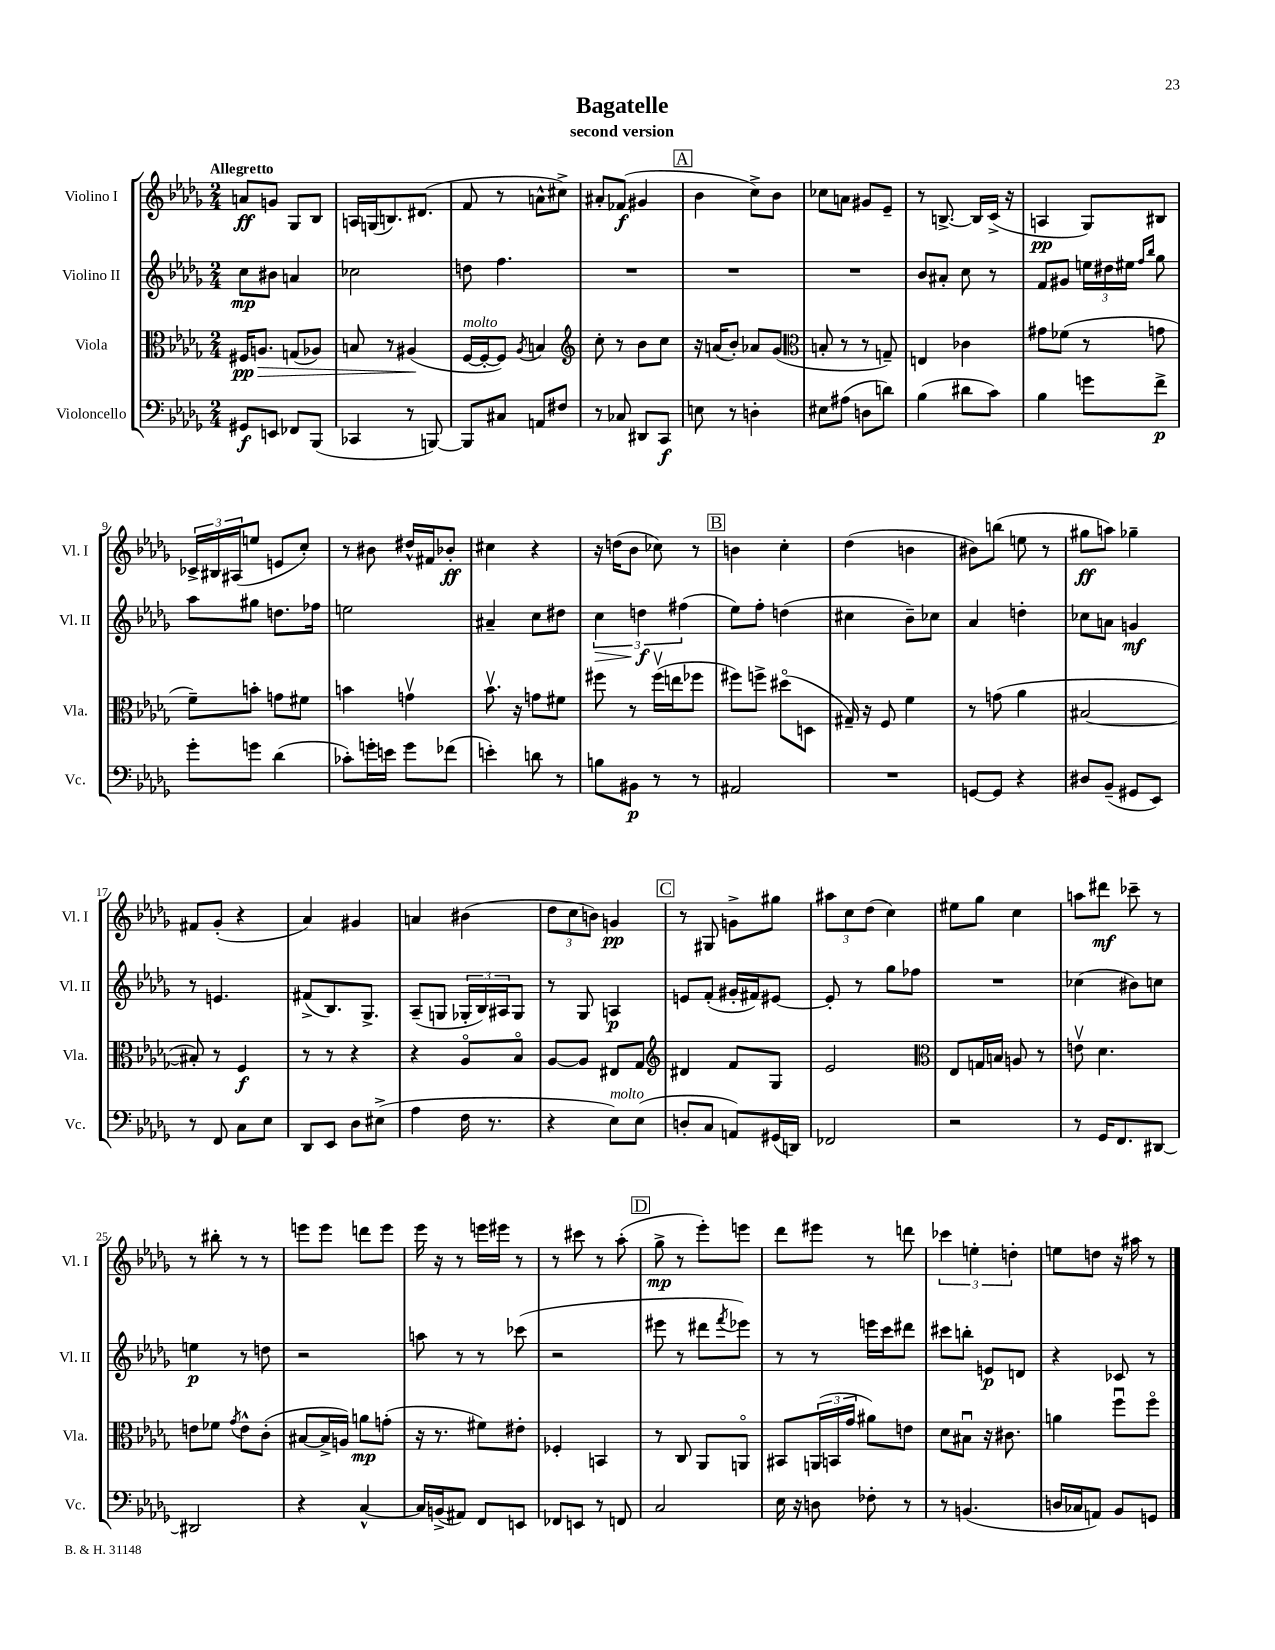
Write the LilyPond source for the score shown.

\header { title = "Bagatelle" subtitle = "second version" }
<<
\new StaffGroup <<
\new Staff = "s0" \with { instrumentName = "Violino I" shortInstrumentName = "Vl. I" } {
    \clef treble \key des \major \numericTimeSignature \time 2/4 \tempo "Allegretto"
    a'8\ff g'8 ges8 bes8 |
    a16 g16( b8.) dis'8.( |
    f'8 r8 a'8-^ cis''8->) |
    ais'8-. fes'8\f( gis'4 |
    \mark \markup { \box "A" } bes'4 c''8->) bes'8 |
    ces''8 a'8 gis'8 ees'8-- |
    r8 b8.~-> b16 c'16->( r16 |
    a4\pp ges8) bis8 |
    \tuplet 3/2 { ces'16-> bis16 ais16( } e''8 e'8 c''8-.) |
    r8 bis'8 dis''16-^ fis'16 bes'8-.\ff |
    cis''4 r4 |
    r16 d''16( bes'8 ces''8) r8 |
    \mark \markup { \box "B" } b'4 c''4-. |
    des''4( b'4 |
    bis'8) b''8( e''8 r8 |
    gis''8\ff a''8) ges''4-- |
    fis'8 ges'8-.( r4 |
    aes'4) gis'4 |
    a'4 bis'4( |
    \tuplet 3/2 { des''8 c''8 b'8) } g'4\pp |
    \mark \markup { \box "C" } r8 gis8 g'8-> gis''8 |
    \tuplet 3/2 { ais''8 c''8 des''8( } c''4) |
    eis''8 ges''8 c''4 |
    a''8 dis'''8\mf ces'''8-- r8 |
    r8 bis''8-. r8 r8 |
    e'''8 e'''8 d'''8 e'''8 |
    ees'''16 r16 r8 e'''16 eis'''16 r8 |
    r8 cis'''8 r8 aes''8-.( |
    \mark \markup { \box "D" } ges''8->\mp r8 ees'''8-.) e'''8 |
    des'''8 eis'''8 r8 d'''8 |
    \tuplet 3/2 { ces'''4 e''4-. d''4-. } |
    e''8 d''8 r16 ais''16 r8 \bar "|." |
}
\new Staff = "s1" \with { instrumentName = "Violino II" shortInstrumentName = "Vl. II" } {
    \clef treble \key des \major \numericTimeSignature \time 2/4
    c''8\mp bis'8 a'4 |
    ces''2 |
    d''8 f''4. |
    R2 |
    \mark \markup { \box "A" } R2 |
    R2 |
    bes'8 ais'8-. c''8 r8 |
    f'8 gis'8 \tuplet 3/2 { e''16 dis''16 eis''16 } \grace { f''16 bes''16 } ges''8 |
    aes''8 gis''8 d''8. fes''16 |
    e''2 |
    ais'4-- c''8 dis''8 |
    \tuplet 3/2 { c''4\> d''4\f\! fis''4( } |
    \mark \markup { \box "B" } ees''8) f''8-. d''4( |
    cis''4 bes'8--) ces''8 |
    aes'4 d''4-. |
    ces''8 a'8 g'4\mf |
    r8 e'4. |
    fis'8->( bes8.) ges8.-> |
    aes8--( g8 \tuplet 3/2 { ges16-. bes16) ais16 } ges8 |
    r8 ges8 a4\p |
    \mark \markup { \box "C" } e'8 f'8-.( gis'16-. fis'16) eis'8~ |
    eis'8-. r8 ges''8 fes''8 |
    R2 |
    ces''4( bis'8) c''8 |
    e''4\p r8 d''8 |
    r2 |
    a''8 r8 r8 ces'''8( |
    r2 |
    \mark \markup { \box "D" } eis'''8 r8 dis'''8 \acciaccatura { f'''8 } ees'''8) |
    r8 r8 e'''16 c'''16 dis'''8 |
    cis'''8 b''8-. e'8\p d'8 |
    r4 ces'8 r8 \bar "|." |
}
\new Staff = "s2" \with { instrumentName = "Viola" shortInstrumentName = "Vla." } {
    \clef alto \key des \major \numericTimeSignature \time 2/4
    fis16\pp a8.\> g8( aes8) |
    b8 r8 ais4\!( |
    f16~^\markup { \italic "molto" } f16~-. f8) \acciaccatura { aes8 } b4 |
    \clef treble c''8-. r8 bes'8 c''8 |
    \mark \markup { \box "A" } r16 a'16( bes'8-.) aes'8 ges'8( |
    \clef alto b8-. r8 r8 g8--) |
    e4 ces'4 |
    gis'8 fes'8( r8 g'8 |
    f'8--) b'8-. g'8 fis'8 |
    b'4 g'4\upbow |
    bes'8.\upbow r16 g'8 fis'8 |
    fis''8 r8 fis''16\upbow( e''16 fes''8 |
    \mark \markup { \box "B" } fis''8) f''8-> dis''8\flageolet( d8 |
    gis16--) r16 f8 f'4 |
    r8 g'8( aes'4 |
    bis2~ |
    bis8-.) r8 f4\f |
    r8 r8 r4 |
    r4 aes8\flageolet bes8\flageolet |
    aes8~ aes8 eis8 ges8 |
    \mark \markup { \box "C" } \clef treble dis'4 f'8 ges8 |
    ees'2 |
    \clef alto ees8 g16 b16 a8 r8 |
    e'8\upbow des'4. |
    e'8 fes'8 \acciaccatura { ges'8 } e'8-^ c'8-.( |
    bis8~ bis16-> a16) a'8\mp g'8-.( |
    r16 r8. fis'8) eis'8-. |
    fes4-. b,4 |
    \mark \markup { \box "D" } r8 c8 aes,8 a,8\flageolet |
    bis,8 \tuplet 3/2 { a,16( b,16 ges'16 } ais'8) e'8 |
    des'8 bis8\downbow r16 cis'8. |
    a'4 f''8\downbow f''8\flageolet \bar "|." |
}
\new Staff = "s3" \with { instrumentName = "Violoncello" shortInstrumentName = "Vc." } {
    \clef bass \key des \major \numericTimeSignature \time 2/4
    gis,8\f e,8 fes,8 bes,,8( |
    ces,4 r8 b,,8~) |
    b,,8 cis8 a,8 fis8 |
    r8 ces8 dis,8 c,8\f |
    \mark \markup { \box "A" } e8 r8 d4-. |
    eis8 ais8( d8 d'8) |
    bes4( dis'8 c'8) |
    bes4 g'8 f'8->\p |
    ges'8-. g'8 des'4( |
    ces'8-.) g'16-. e'16 g'8 fes'8( |
    e'4-.) d'8 r8 |
    b8 bis,8\p r8 r8 |
    \mark \markup { \box "B" } ais,2 |
    R2 |
    g,8~ g,8 r4 |
    dis8 bes,8--( gis,8 ees,8) |
    r8 f,8 c8 ees8 |
    des,8 ees,8 des8 eis8->( |
    aes4 f16 r8. |
    r4 ees8^\markup { \italic "molto" }) ees8( |
    \mark \markup { \box "C" } d8-. c8 a,8) gis,16( d,16) |
    fes,2 |
    r2 |
    r8 ges,16 f,8. dis,8~ |
    dis,2 |
    r4 c4~-^ |
    c16 b,16->( ais,8) f,8 e,8 |
    fes,8 e,8 r8 f,8 |
    \mark \markup { \box "D" } c2 |
    ees16 r16 d8 fes8-. r8 |
    r8 b,4.( |
    d16 ces16 a,8) bes,8 g,8 \bar "|." |
}
>>
>>
